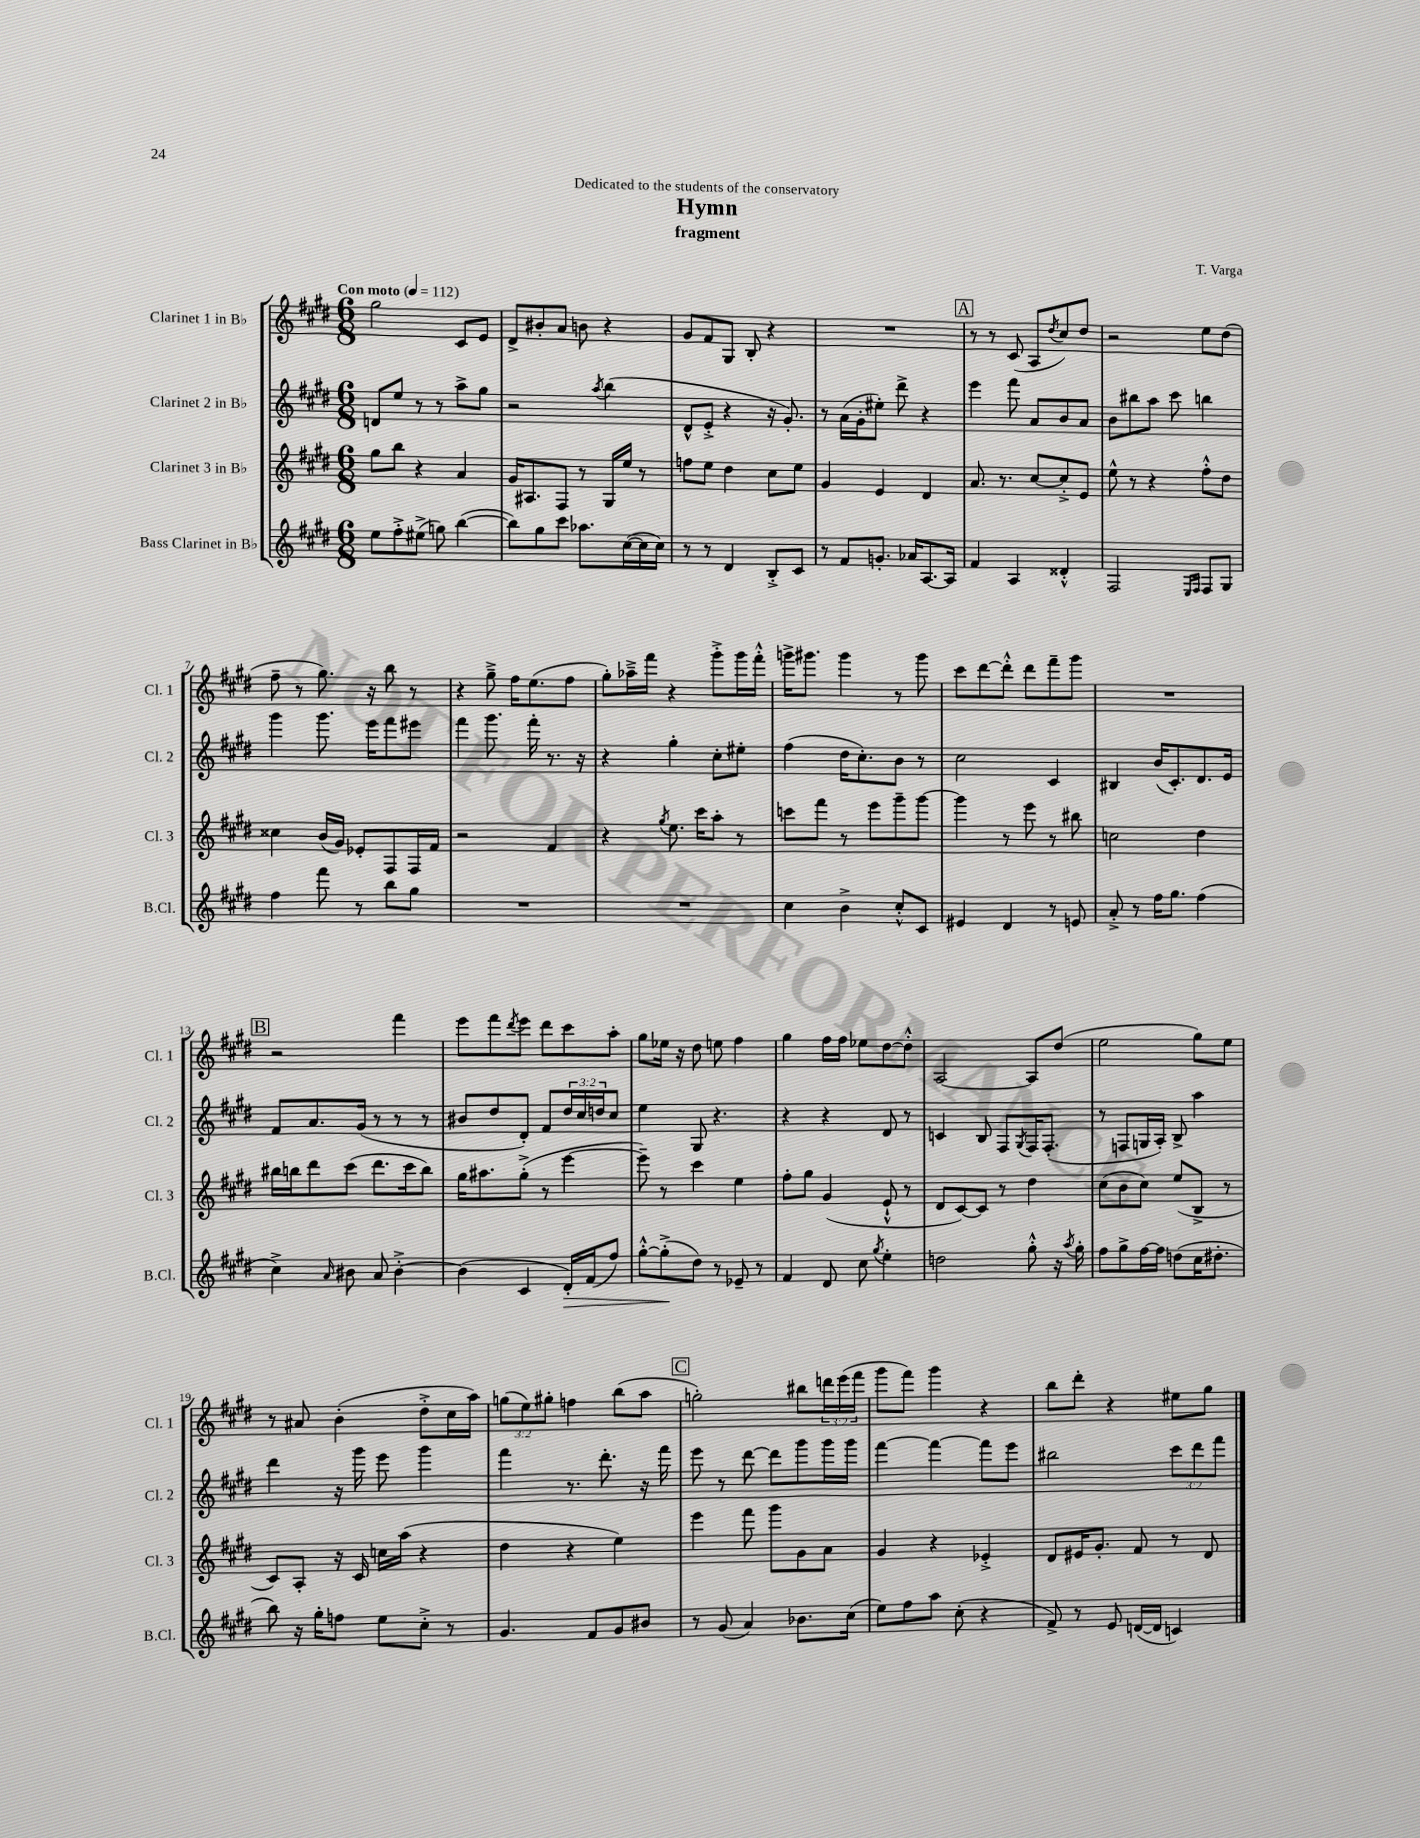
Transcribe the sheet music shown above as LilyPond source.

\header { title = "Hymn" composer = "T. Varga" subtitle = "fragment" dedication = "Dedicated to the students of the conservatory" }
<<
\new StaffGroup <<
\new Staff = "s0" \with { instrumentName = "Clarinet 1 in Bb" shortInstrumentName = "Cl. 1" } {
    \clef treble \key e \major \numericTimeSignature \time 6/8 \override Staff.TupletNumber.text = #tuplet-number::calc-fraction-text \tempo "Con moto" 4 = 112
    gis''2 cis'8 e'8 |
    dis'8-> bis'8-. a'8 b'8 r4 |
    gis'8 fis'8 gis8 b8-. r4 |
    R2. |
    \mark \markup { \box "A" } r8 r8 cis'8( a8 \acciaccatura { dis''8 } cis''8) dis''8 |
    r2 e''8 dis''8( |
    fis''8-- r8 gis''8.) r16 b''8 r8 |
    r4 gis''8---> fis''16 e''8.( fis''8 |
    gis''8-.) aes''16---> fis'''16 r4 gis'''8-.-> gis'''16 fis'''16-.-^ |
    g'''16-> gis'''8. gis'''4 r8 gis'''8 |
    cis'''8 dis'''8~ dis'''8-.-^ dis'''8 fis'''8-- gis'''8 |
    R2. |
    \mark \markup { \box "B" } r2 fis'''4 |
    e'''8 fis'''8 \acciaccatura { dis'''8 } e'''8 dis'''8 cis'''8 a''8-. |
    gis''8 ees''16 r16 dis''8 e''8 fis''4 |
    gis''4 fis''16 fis''16 ees''8 dis''8~ dis''8-.-^ |
    a2~ a8 dis''8( |
    e''2 gis''8) e''8 |
    r8 ais'8 b'4-.( dis''8-.-> cis''16 a''16) |
    \tuplet 3/2 { g''8( e''8) gis''8-. } f''4 b''8( a''8 |
    \mark \markup { \box "C" } g''2-.) bis''8 \tuplet 3/2 { d'''16 e'''16( fis'''16 } |
    gis'''8 fis'''8) gis'''4 r4 |
    b''8 dis'''8-. r4 eis''8 gis''8 \bar "|." |
}
\new Staff = "s1" \with { instrumentName = "Clarinet 2 in Bb" shortInstrumentName = "Cl. 2" } {
    \clef treble \key e \major \numericTimeSignature \time 6/8 \override Staff.TupletNumber.text = #tuplet-number::calc-fraction-text
    d'8 e''8 r8 r8 a''8-> gis''8 |
    r2 \acciaccatura { a''8 } b''4( |
    dis'8-^ e'8-.-> r4 r16 gis'8.-.) |
    r8 a'16( gis'16-. eis''8-.) dis'''8-> r4 |
    \mark \markup { \box "A" } e'''4 fis'''8 a'8 b'8 a'8 |
    b'8 bis''8 a''8 cis'''8 b''4 |
    gis'''4 gis'''8. e'''16 fis'''8 eis'''8 |
    fis'''4 gis'''8. fis'''16-. r8. r16 |
    r4 gis''4-. cis''8-. eis''8-. |
    fis''4( dis''16 cis''8.-.) b'8 r8 |
    cis''2 cis'4 |
    bis4 b'16( cis'8.-.) dis'8. e'16 |
    \mark \markup { \box "B" } fis'8 a'8. gis'16( r8 r8 r8 |
    bis'8 dis''8 dis'8-.) fis'8 \tuplet 3/2 { dis''16 cis''16 d''16 } cis''8 |
    e''4 gis8 r4. |
    r4 r4 dis'8 r8 |
    c'4 b8 fis8 \acciaccatura { gis8 } fis16 fis8.-.( |
    r8 f8 g16 a16-.) b8-> a''4 |
    dis'''4 r16 gis'''16 e'''8 gis'''4 |
    fis'''4 r8. dis'''8.-. r16 fis'''16 |
    \mark \markup { \box "C" } e'''8 r8 dis'''8~ dis'''8 gis'''8 gis'''16 gis'''16 |
    fis'''4~ fis'''4~ fis'''8 e'''8 |
    bis''2 \tuplet 3/2 { cis'''8 dis'''8 fis'''8 } \bar "|." |
}
\new Staff = "s2" \with { instrumentName = "Clarinet 3 in Bb" shortInstrumentName = "Cl. 3" } {
    \clef treble \key e \major \numericTimeSignature \time 6/8
    gis''8 b''8 r4 a'4 |
    gis'16 ais8. fis8 r8 gis16 e''16 r8 |
    f''8 e''8 dis''4 cis''8 e''8 |
    gis'4 e'4 dis'4 |
    \mark \markup { \box "A" } a'8. r8. cis''8~ cis''8-.-> e'8 |
    e''8-^ r8 r4 fis''8-.-^ dis''8 |
    cisis''4 b'16( gis'16) ees'8-. fis8 fis16 fis'16 |
    r2 fis'4 |
    r4 \acciaccatura { gis''8 } e''8. cis'''16 a''8-. r8 |
    c'''8 fis'''8 r8 e'''8 gis'''8-- gis'''8~ |
    gis'''4 r8 e'''8 r8 bis''8 |
    c''2 dis''4 |
    \mark \markup { \box "B" } bis''16 b''16 dis'''8 cis'''8( dis'''8. cis'''16 b''8) |
    gis''16 ais''8. gis''8-.->( r8 e'''4~ |
    e'''8--) r8 cis'''4 e''4 |
    fis''8-. gis''8 gis'4( e'8-!-^ r8 |
    dis'8 cis'8~) cis'8 r8 dis''4 |
    cis''8( b'8 cis''8) e''8( b8-> r8 |
    cis'8) a8-. r16 cis'16 c''16 a''16( r4 |
    dis''4 r4 e''4) |
    \mark \markup { \box "C" } e'''4 fis'''8 gis'''8 gis'8 a'8 |
    gis'4 r4 ees'4-.-> |
    dis'8 eis'16 gis'8.-. fis'8 r8 dis'8 \bar "|." |
}
\new Staff = "s3" \with { instrumentName = "Bass Clarinet in Bb" shortInstrumentName = "B.Cl." } {
    \clef treble \key e \major \numericTimeSignature \time 6/8
    e''8 fis''8-.-> eis''8->( g''8) b''4~( |
    b''8) gis''8 cis'''8 aes''8. cis''16~( cis''16 cis''16) |
    r8 r8 dis'4 b8-.-> cis'8 |
    r8 fis'8 g'8.-. aes'16 a8.~ a16 |
    \mark \markup { \box "A" } fis'4 a4 disis'4-.-^ |
    fis2 \grace { e16 fis16 } fis8 gis8 |
    fis''4 fis'''8 r8 b''8 gis''8 |
    R2. |
    R2. |
    cis''4 b'4-> cis''8-.-^ cis'8 |
    eis'4 dis'4 r8 e'8 |
    a'8-.-> r8 fis''16 gis''8. fis''4( |
    \mark \markup { \box "B" } cis''4->) \grace { a'16 } bis'8 a'8 bis'4~-.-> |
    bis'4( cis'4 dis'16-.\>) fis'16( fis''8) |
    gis''8~-.-^ gis''8-.->\!( dis''8) r8 ees'8-- r8 |
    fis'4 dis'8 cis''8 \acciaccatura { gis''8 } e''4-. |
    d''2 gis''8-.-^ r16 \acciaccatura { a''8 } gis''16-. |
    fis''8 gis''8-> fis''16~ fis''16 d''8( cis''16 dis''8.-. |
    b''8) r16 gis''16-. f''8 e''8 cis''8-.-> r8 |
    gis'4. fis'8 gis'8 bis'8 |
    \mark \markup { \box "C" } r8 gis'8( a'4) bes'8. cis''16( |
    e''8) fis''8 a''8 cis''8-.( r4 |
    fis'8->) r8 e'8 d'16~( d'16 c'4) \bar "|." |
}
>>
>>
